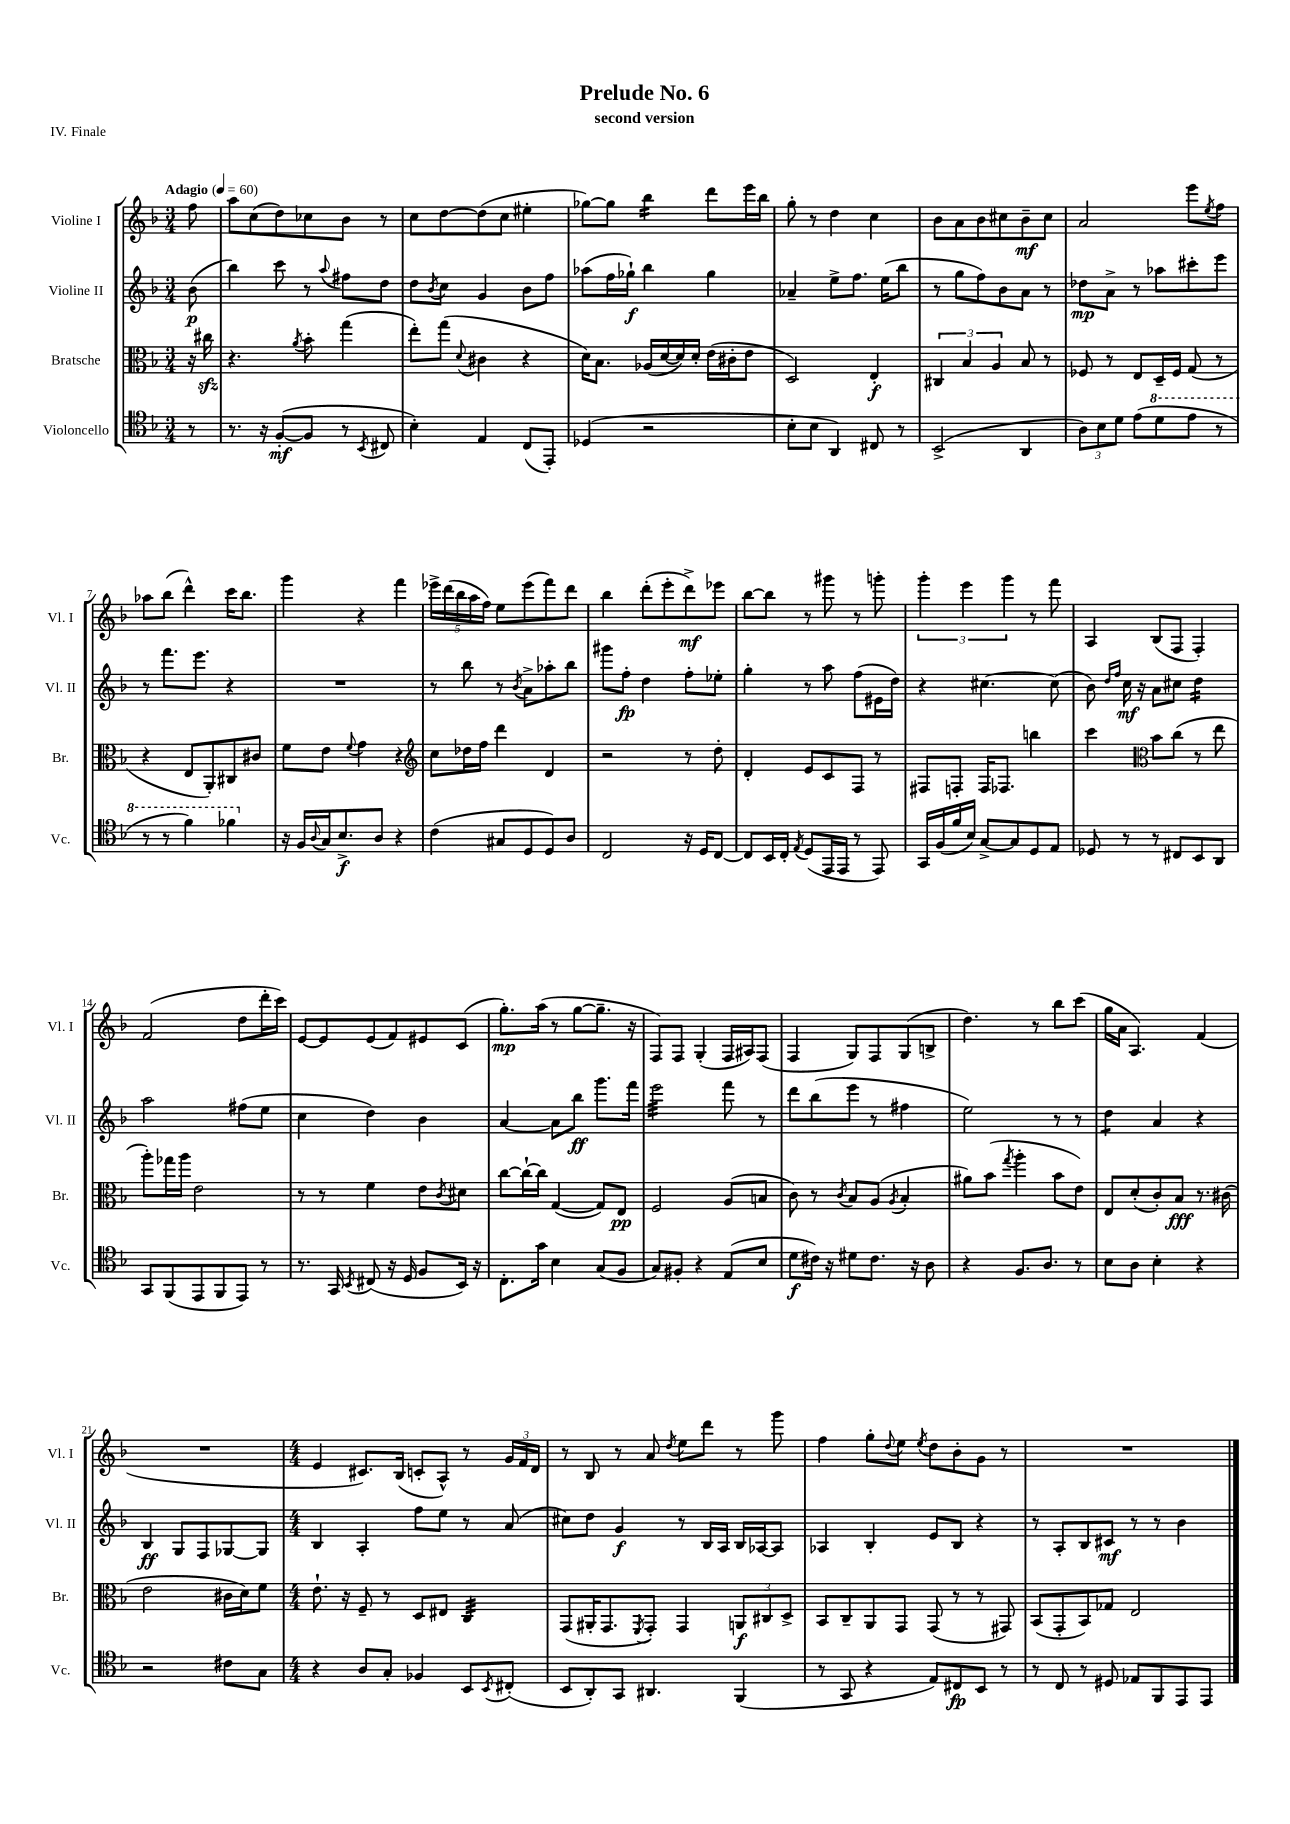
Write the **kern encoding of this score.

**kern	**kern	**kern	**kern
*staff4	*staff3	*staff2	*staff1
*clefC4	*clefC3	*clefG2	*clefG2
*k[b-]	*k[b-]	*k[b-]	*k[b-]
*M3/4	*M3/4	*M3/4	*M3/4
*MM60	*MM60	*MM60	*MM60
8r	16r	(8b-	8ff
.	16cc#	.	.
=	=	=	=
8.r	4.r	4bb-)	8aa
.	.	.	(8cc
16r	.	.	.
([8F'	.	8ccc	8dd)
.	8qa	.	.
8F]	8b-'	8r	8cc-
.	.	8qqaa	.
8r	(4gg	8ff#	8b-
8qBB-	.	.	.
8C#	.	8dd	8r
=	=	=	=
4B-')	8ee')	8dd	8cc
.	.	8qb-	.
.	(8gg	8cc	[8dd
.	8qqd	.	.
4E	4c#	4g	(8dd]
.	.	.	8cc
(8C	4r	8b-	4ee#'
8EE')	.	8ff	.
=	=	=	=
(4D-	16d)	(8aa-	[8gg-)
.	8.B-	.	.
.	.	16ff	8gg-]
.	.	16gg-`)	.
2r	(16A-	4bb-	4bb-
.	[16d	.	.
.	16d])	.	.
.	16d'	.	.
.	(16e	4gg-	8ddd
.	16c#'	.	.
.	8e	.	16eee
.	.	.	16bb-
=	=	=	=
8B-'	2D)	4a-~	8gg'
8B-	.	.	8r
4AA)	.	8ee^	4dd
.	.	8.ff	.
8C#	4E'	.	4cc
.	.	(16ee	.
8r	.	8bb-	.
=	=	=	=
(2BB-^	6C#	8r	8b-
.	.	8gg	8a
.	6B-	.	.
.	.	8ff)	8b-
.	6A	.	.
.	.	8b-	8cc#
4AA	8B-	8a	8b-~
.	8r	8r	8cc#
=	=	=	=
12A)	8F-	8dd-	2a
12B-	.	.	.
.	8r	8a^	.
12d	.	.	.
(8e	8E	8r	.
8dd	16D~	8aa-	.
.	16F-	.	.
8ee	(8G	8ccc#'	8eee
.	.	.	8qee
8r	8r	8eee	8ff
=	=	=	=
8r	4r	8r	8aa-
8r	.	8.fff	(8bb-
4ff)	8E	.	4ddd^^)
.	.	8.eee	.
.	8AA')	.	.
4ff-	8C#	4r	16ccc
.	.	.	8.bb-
.	8c#	.	.
=	=	=	=
16r	8f	2.r	4ggg
16F	.	.	.
8qqA	.	.	.
16G	8e	.	.
8.B-^	.	.	.
.	8qqf	.	.
.	4g	.	4r
8A	.	.	.
4r	4r	.	4fff
=	=	=	=
*	*clefG2	*	*
(4c	8cc	8r	20eee-^
.	.	.	(20ddd
.	.	.	20bb-
.	16dd-	8bb-	.
.	.	.	20aa
.	16ff	.	.
.	.	.	20ff)
8G#	4ddd	8r	8ee
.	.	8qb-	.
8D	.	8a^	(8eee-
8D)	4d	8aa-'	8fff)
8A	.	8bb-	8ddd
=	=	=	=
2C	2r	8ggg#	4bb-
.	.	8ff'	.
.	.	4dd	(8ddd'
.	.	.	8eee'
16r	8r	8ff'	8ddd^)
16D	.	.	.
[8C	8dd'	8ee-'	8eee-
=	=	=	=
8C]	4d'	4gg'	[8bb-
16BB-	.	.	8bb-]
16C'	.	.	.
8qE	.	.	.
(8D	8e	8r	8r
16EE	8c	8aa	8ggg#
16EE	.	.	.
8r	8F	(8ff	8r
8EE)	8r	16e#	8ggg'
.	.	16dd)	.
=	=	=	=
16GG	8F#	4r	6ggg'
(16F	.	.	.
16f	8F'	.	.
.	.	.	6eee
16B-)	.	.	.
[8G^	16F	[4.cc#	.
.	8.F-	.	.
.	.	.	6ggg
8G]	.	.	.
8D	4bb	.	8r
8E	.	(8cc#]	8fff
=	=	=	=
8D-	4ccc	8b-)	4A
.	.	16qqdd	.
.	.	16qqff	.
8r	.	16cc	.
.	.	16r	.
*	*clefC3	*	*
8r	8b-	8a	(8B-
8C#	(8cc	8cc#	8F
8BB-	8r	4dd	4F')
8AA	8ee	.	.
=	=	=	=
8GG	8aa')	2aa	(2f
(8FF	16gg-	.	.
.	16aa	.	.
8EE	2e	.	.
8FF	.	.	.
8EE)	.	(8ff#	8dd
8r	.	8ee	16ddd'
.	.	.	16ccc)
=	=	=	=
8.r	8r	4cc	[8e
.	8r	.	8e]
16GG	.	.	.
8qBB-	.	.	.
(8C#	4f	4dd)	(8e
16r	.	.	8f)
16D	.	.	.
8F	8e	4b-	8e#
.	8qc	.	.
16BB-)	8d#	.	(8c
16r	.	.	.
=	=	=	=
8.C'	[8cc	[4a	8.gg')
.	16cc`_	.	.
16g	16cc]	.	(16aa
4B-	([4G	8a]	8r
.	.	8bb-	[8gg
(8G	8G])	8.ggg	8.gg~]
8F	8E	.	.
.	.	16fff	16r
=	=	=	=
8G)	2F	2eee	8F)
8F#'	.	.	8F
4r	.	.	(4G'
(8E	(8A	8fff	16F
.	.	.	16A#)
8B-	8B	8r	(8F
=	=	=	=
8d	8c)	8ddd	4F
16c#)	8r	(8bb-	.
16r	.	.	.
.	8qc	.	.
8d#	8B-	8eee	8G)
8.c#	(8A	8r	8F
.	8qA	.	.
.	4B-'	4ff#	(8G
16r	.	.	.
8A	.	.	8B^
=	=	=	=
4r	8a#)	2ee)	4.dd)
.	(8b-	.	.
.	8qgg	.	.
8.F	4aa'	.	.
.	.	.	8r
8.A	.	.	.
.	8b-	8r	8bb-
8r	8e)	8r	(8ccc
=	=	=	=
8B-	8E	4dd	16gg
.	.	.	16a
8A	(8d'	.	4.A)
4B-'	8c')	4a	.
.	8B-	.	.
4r	8.r	4r	(4f
.	(16c#	.	.
=	=	=	=
2r	2e	4B-	2.r
.	.	8G	.
.	.	8F	.
8c#	16c#	[8G-	.
.	16d)	.	.
8G	8f	8G-]	.
=	=	=	=
*M4/4	*M4/4	*M4/4	*M4/4
4r	8.e`	4B-	4e
.	16r	.	.
8A	8F~	4A'	8.c#)
8G'	8r	.	.
.	.	.	(16B-
4F-	8D	8ff	8c'
.	8E#	8ee	8A^^)
8BB-	4C	8r	8r
8qBB-	.	.	.
(8C#'	.	(8a	24g
.	.	.	24f
.	.	.	24d
=	=	=	=
8BB-	(8GG	8cc#)	8r
8AA')	16AA#'	8dd	8B-
.	8.GG	.	.
8GG	.	4g	8r
.	8qFF	.	.
4.AA#	8GG')	.	8a
.	.	.	8qdd
.	4GG	8r	8ee
.	.	16B-	8ddd
.	.	16A	.
(4FF	12AA	16B-	8r
.	.	[16A-	.
.	12C#	.	.
.	.	8A-]	8ggg
.	12D^	.	.
=	=	=	=
8r	8BB-	4A-	4ff
8GG	8C~	.	.
4r	8AA	4B-'	8gg'
.	.	.	8qqdd
.	8GG	.	8ee
.	.	.	8qee
8E)	(8GG	8e	8dd
8C#	8r	8B-	8b-'
8BB-	8r	4r	8g
8r	8GG#)	.	8r
=	=	=	=
8r	(8BB-	8r	1r
8C	8GG'	8A'	.
8r	8BB-)	8B-	.
8D#	8G-	8c#	.
8E-	2E	8r	.
8FF	.	8r	.
8EE	.	4b-	.
8EE	.	.	.
==	==	==	==
*-	*-	*-	*-
